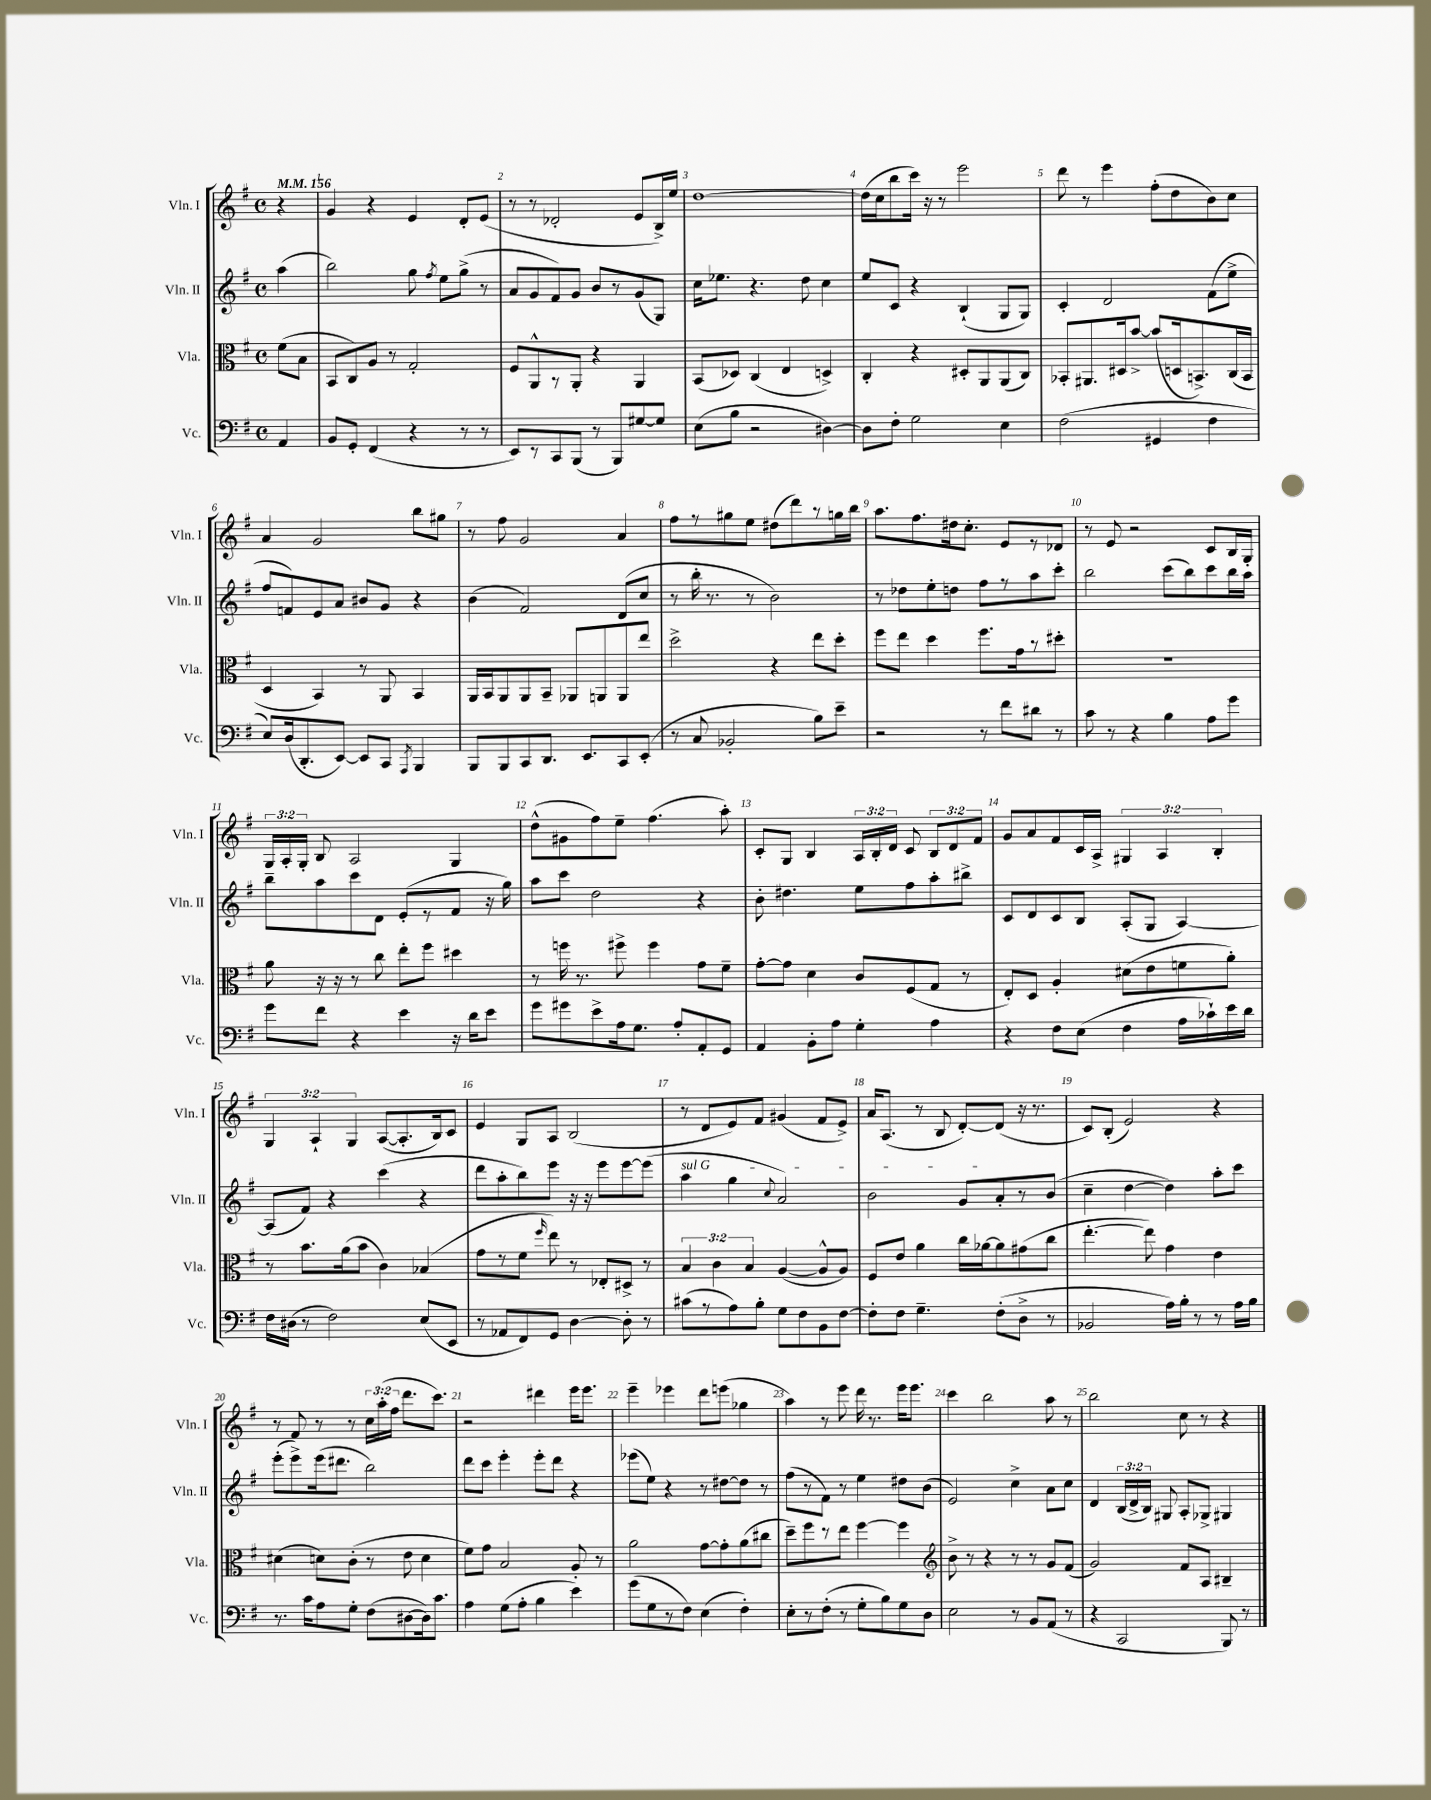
<<
\new StaffGroup <<
\new Staff = "s0" \with { instrumentName = "Vln. I" shortInstrumentName = "Vln. I" } {
    \clef treble \key g \major \defaultTimeSignature \time 4/4 \override Staff.TupletNumber.text = #tuplet-number::calc-fraction-text \partial 4 \tempo 4 = 156
    \autoBeamOff r4 |
    g'4 r4 e'4 d'8[-. e'8]( |
    r8 r8 des'2-. e'8[ b16->) e''16] |
    d''1~ |
    d''16[( c''16 b''8 c'''16]) r16 r8 e'''2 |
    d'''8 r8 e'''4 fis''8[-.( d''8 b'8) c''8] |
    a'4 g'2 b''8[ gis''8] |
    r8 fis''8 g'2 a'4 |
    fis''8[ r8 gis''8 e''8] dis''8[( d'''8) r8 g''16 b''16] |
    a''8.[ fis''8. dis''16 c''8.]-. e'8[ r8 des'8] |
    r8 e'8 r2 c'8[ b16 g16]-. |
    \tuplet 3/2 { g16[ a16-. g16]-. } b8 a2 g4 |
    d''8[-^( gis'8 fis''8) e''8]-- fis''4.( a''8-.) |
    c'8[-. g8] b4 \tuplet 3/2 { a16[ b16-. d'16] } c'8 \tuplet 3/2 { b8[ d'8 fis'8] } |
    g'8[ a'8 fis'8 c'16 a16]-> \tuplet 3/2 { gis4 a4 b4-. } |
    \tuplet 3/2 { g4 a4-! g4 } a8[~( a8.-. b16) c'8] |
    e'4 g8[ a8] b2( |
    r8 d'8[ e'8) fis'8] gis'4( fis'8[ e'8]->) |
    a'16[ a8.]( r8 b8 d'8[~-.) d'8]( r16 r8. |
    c'8[) b8]-.( e'2) r4 |
    r8 fis'8 r8 r8 \tuplet 3/2 { c''16[ a''16-.( fis''16] } d'''8.[ c'''8.]) |
    r2 dis'''4 e'''16[ e'''8.] |
    e'''4-- ees'''4 d'''8[ e'''8]( ges''4 |
    a''4) r8 e'''8 d'''16 r8. e'''16[ e'''8.] |
    c'''4 b''2 a''8 r8 |
    b''2 c''8 r8 r4 \bar "|." |
}
\new Staff = "s1" \with { instrumentName = "Vln. II" shortInstrumentName = "Vln. II" } {
    \clef treble \key g \major \defaultTimeSignature \time 4/4 \override Staff.TupletNumber.text = #tuplet-number::calc-fraction-text \partial 4
    \autoBeamOff a''4( |
    b''2) g''8 \acciaccatura { fis''8 } e''8[ g''8]->( r8 |
    a'8[ g'8 fis'8) g'8] b'8[ r8 g'8( g8]) |
    c''16[ ees''8.] r4. d''8 c''4 |
    e''8[ c'8] r4 b4-!( g8[ g8]) |
    c'4-. d'2 fis'8[( e''8]-> |
    fis''8[ f'8) e'8 a'8] bis'8[ g'8] r4 |
    b'4( fis'2) d'8[( c''8] |
    r8 b''16-. r8. r8 b'2) |
    r8 des''8[ e''8-. d''8] fis''8[ r8 a''8 c'''8]-. |
    b''2 c'''8[( b''8) c'''8 b''16 a''16] |
    b''8[-- a''8 c'''8 d'8] e'8[-.( r8 fis'8] r16 g''16) |
    a''8[ c'''8] d''2 r4 |
    b'8-. dis''4. e''8[ fis''8 a''8-. bis''8]-> |
    c'8[ d'8 c'8 b8] a8[-.( g8] a4~) |
    a8[( fis'8]) r4 c'''4( r4 |
    d'''8[ a''8-. b''8) e'''8] r16 r16 e'''8[ e'''8~ e'''8]( |
    \once \override TextSpanner.bound-details.left.text = \markup { \italic "sul G" } a''4\startTextSpan g''4 \appoggiatura { c''8 } a'2) |
    b'2 g'8[ a'8-.\stopTextSpan r8 b'8]( |
    c''4-- d''4~ d''4) a''8[-. c'''8] |
    e'''8[-.( e'''8->) e'''16( dis'''8.] b''2) |
    d'''8[ c'''8] e'''4-. e'''8[-. d'''8] r4 |
    ees'''8[( e''8]) r4 r8 dis''8[~ dis''8] r8 |
    fis''8[( r8 fis'8]) r8 e''4 dis''8[ b'8]( |
    e'2) c''4-> a'8[ c''8] |
    d'4 \tuplet 3/2 { b16[( d'16-> b16]) } gis8 a8[-. ges8]-> gis4 \bar "|." |
}
\new Staff = "s2" \with { instrumentName = "Vla." shortInstrumentName = "Vla." } {
    \clef alto \key g \major \defaultTimeSignature \time 4/4 \override Staff.TupletNumber.text = #tuplet-number::calc-fraction-text \partial 4
    \autoBeamOff fis'8[( b8] |
    b,8[ c8) a8] r8 g2-. |
    fis8[ a,8-^ r8 a,8]-. r4 a,4 |
    b,8[( des8]) c4( e4 d4->) |
    c4-. r4 dis8[-. a,8 a,8( c8]) |
    bes,8[-. ais,8. dis16 b'8]~-> b'8[( d16 b,8.->) c16( b,16] |
    d4 b,4) r8 a,8 b,4 |
    a,16[ b,16 a,8 a,8 b,8]-- aes,8[ a,8 a,8 e''8] |
    d''2-> r4 e''8[ d''8]-. |
    fis''8[ e''8] d''4 fis''8.[ g'16 r8 dis''8]-. |
    R1 |
    a'8 r16 r16 r8 c''8 e''8[-. fis''8] dis''4 |
    r8 f''16 r8. fis''8-> fis''4 g'8[ fis'8]-- |
    g'8[~-. g'8] d'4 c'8[ fis8( g8] r8 |
    e8[-.) d8] a4-. dis'8[( e'8 f'8 a'8]-.) |
    r8 b'8.[ a'16( b'8] c'4) bes4( |
    g'8[ r8 fis'8] \grace { fis''16 } e''8) r8 ees8[-. dis8]-> r8 |
    \tuplet 3/2 { b4 c'4 b4 } a4~( a8[-^ a8]) |
    fis8[ e'8] a'4 c''16[ aes'16~ aes'8 gis'8( c''8] |
    e''4.~-. e''8) g'4 e'4 |
    dis'4( d'8[) c'8]-.( r8 e'8 d'4 |
    fis'8[) g'8] b2 a8-. r8 |
    a'2 g'8[~ g'8-. a'8( cis''8] |
    d''8[--) fis''8 r8 e''8] fis''4~ fis''4 |
    \clef treble b'8-> r8 r4 r8 r8 g'8[ fis'8]( |
    g'2) fis'8[ a8] bis4-- \bar "|." |
}
\new Staff = "s3" \with { instrumentName = "Vc." shortInstrumentName = "Vc." } {
    \clef bass \key g \major \defaultTimeSignature \time 4/4 \partial 4
    \autoBeamOff a,4 |
    b,8[ g,8]-. fis,4( r4 r8 r8 |
    e,8[) r8 c,8 b,,8]( r8 b,,8[) gis8~ gis8] |
    e8[( b8] r2 dis4~) |
    dis8[ fis8]-. g2 e4 |
    fis2( gis,4 fis4 |
    e8[) d16( d,8.-. e,8]~) e,8[ c,8] \acciaccatura { a,,8 } b,,4 |
    b,,8[ b,,8 c,8 d,8.] e,8.[ c,8 e,8]-.( |
    r8 c8 bes,2-. b8[) e'8]-- |
    r2 r8 fis'8[ dis'8] r8 |
    c'8 r8 r4 b4 a8[ g'8] |
    g'8[ fis'8] r4 e'4 r16 d'16[ e'8] |
    g'8[ gis'8 e'8-> a16 g8.] a8[-. a,8-. g,8] |
    a,4 b,8[-. a8] g4-. a4 |
    r4 fis8[ e8]( fis4 a16[ ces'16-!) e'16 d'16] |
    fis16[ dis16]( r8 fis2) e8[( e,8] |
    r8 aes,8[ fis,8) g,8] d4~ d8-. r8 |
    cis'8[( r8 a8) b8]-. g8[ fis8 b,8 fis8]~ |
    fis8[-. fis8] g4.-- fis8[-.( d8]-> r8 |
    bes,2 a16[) b16]-. r8 r8 a16[ b16] |
    r8. c'16[ a8 g8]-. fis8[( dis8~ dis16) c'8.] |
    a4 g8[( a8]-. b4 e'4) |
    g'8[( g8 r8 fis8]) e4( fis4-.) |
    e8[-. r8 fis8]-.( r8 g8[-. b8) g8 d8] |
    e2 r8 b,8[ a,8]( r8 |
    r4 c,2 b,,8) r8 \bar "|." |
}
>>
>>
\layout { \context { \Score \override BarNumber.break-visibility = ##(#f #t #t) barNumberVisibility = #all-bar-numbers-visible } }
